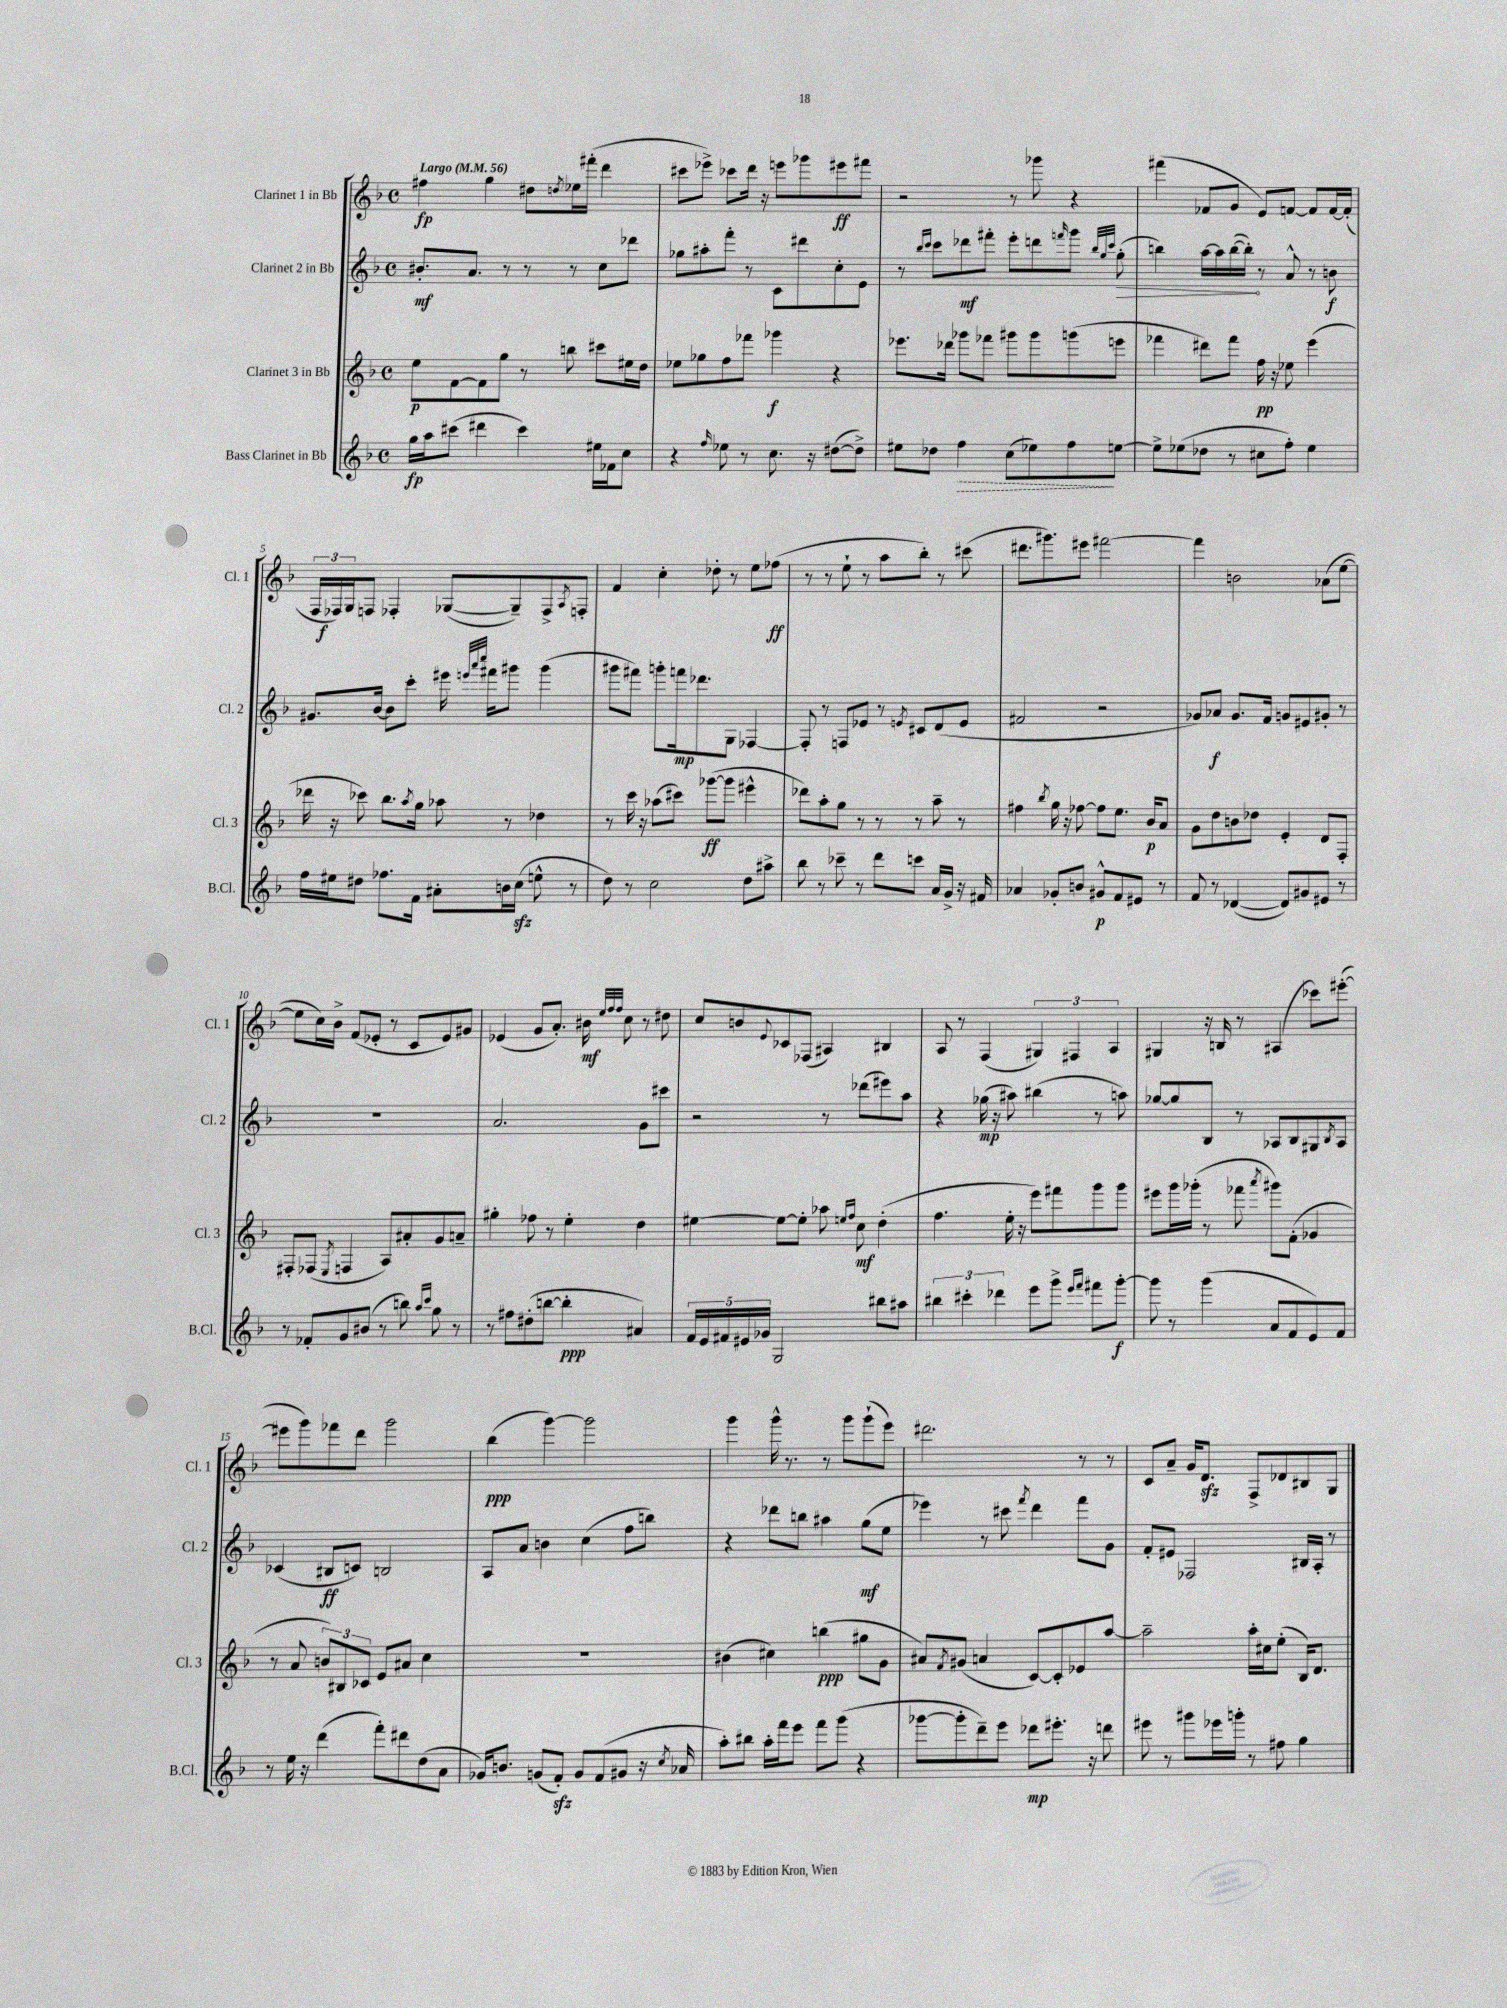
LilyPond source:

<<
\new StaffGroup <<
\new Staff = "s0" \with { instrumentName = "Clarinet 1 in Bb" shortInstrumentName = "Cl. 1" } {
    \clef treble \key f \major \defaultTimeSignature \time 4/4 \tempo "Largo" 4 = 56
    fis''4\fp g''4 dis''8 \acciaccatura { d''8 } ees''16 fis'''16-.( d'''4 |
    cis'''8 ees'''8->) ces'''8 d'''16 r16 e'''8 ges'''8 eis'''8\ff fis'''8 |
    r2 r8 ges'''8 r4 |
    fis'''4( fes'8 g'8 e'8) f'8~ f'8 f'16~ f'16-.( |
    \tuplet 3/2 { f16 fes16\f) g16 } f8 fes4-. ges8~( ges8--) fes8-> \acciaccatura { a8 } f8-. |
    f'4 c''4-. des''8-. r8 e''8 fes''8\ff( |
    r8 r8 e''8-! r8 a''8 bes''8-.) r8 cis'''8( |
    dis'''8. gis'''8.) eis'''8 fis'''2~ |
    fis'''4 b'2 aes'8( e''8~ |
    e''8 c''16) bes'16-> f'8( ees'8-. r8 c'8 ees'8) gis'8 |
    ees'4( g'8 a'8.-.) bis'16\mf \grace { e''32 f''32 f''32 } c''8 r8 dis''8 |
    c''8 b'8 \appoggiatura { e'8 } ces'8 fes8( ais4) bis4 |
    a8 r8 f4( \tuplet 3/2 { gis4) fis4 a4 } |
    gis4 r16 b16 r8 ais4( ces'''8) eis'''8~-.( |
    eis'''8 g'''8) fes'''8 d'''8 g'''2 |
    bes''4\ppp( g'''4~) g'''2 |
    g'''4 g'''16-^ r8. r8 g'''8 g'''8-!( e'''8) |
    dis'''2. r8 r8 |
    c'8 a'8-- g'16 d'8.\sfz f8-> des'8 bis8 g8 \bar "|." |
}
\new Staff = "s1" \with { instrumentName = "Clarinet 2 in Bb" shortInstrumentName = "Cl. 2" } {
    \clef treble \key f \major \defaultTimeSignature \time 4/4
    bis'8.-.\mf a'8. r8 r8 r8 c''8 des'''8 |
    ges''8 ais''8-. f'''8-. r8 c'8 dis'''8 c''8-. e'8 |
    r8 \grace { bes''16 c'''16 } c'''8 des'''8\mf fis'''8-. e'''8-. d'''8 \grace { f'''16 } g'''8 \grace { bes''32 g''32 c'''32 } \once \override Hairpin.circled-tip = ##t g''8-.\>( |
    b''4) a''16~ a''16 b''16~( b''16-.\!) r8 a'8-^ r8 b'8\f |
    gis'8. bes'16~ bes'8 c'''8-. eis'''16 \grace { e'''32 a'''32 c''''32 } fis'''16 gis'''8 gis'''4( |
    gis'''8 fis'''8) g'''8-. f'''16\mp des'''8. g8 fes4~ |
    fes8-. r8 f8 ees'8 r8 \acciaccatura { e'8 } cis'8 d'8( e'8 |
    fis'2 r2 |
    ges'8) aes'8\f ges'8. f'16 g'8 eis'8 gis'8-. r8 |
    R1 |
    a'2. g'8 cis'''8 |
    r2 r8 des'''8( eis'''8) a''8 |
    r4 ges''16\mp( r16 ais''8) bis''4( r8 a''8) |
    ges''8~ ges''8 bes8 r8 aes8 bes8 gis8 \acciaccatura { bes8 } aes8 |
    ces'4( bis8\ff c'8) b2 |
    a8 a'8 b'4 c''4( f''8 b''8) |
    r4 des'''8 b''8 ais''4 g''8\mf( e''8 |
    ees'''4) r8 cis'''8 \acciaccatura { f'''8 } d'''4 f'''8 g'8 |
    f'8-. eis'8 fes2 bis16 a16-. r8 \bar "|." |
}
\new Staff = "s2" \with { instrumentName = "Clarinet 3 in Bb" shortInstrumentName = "Cl. 3" } {
    \clef treble \key f \major \defaultTimeSignature \time 4/4
    e''8\p f'8~ f'8 g''8 r8 b''8 cis'''8 eis''16 d''16 |
    ees''8 ges''8 f''8 fes'''8 ges'''4\f r4 |
    ees'''8. des'''16 ges'''8 fes'''8 gis'''8 gis'''8 g'''8( e'''8 |
    fes'''4 dis'''8) fes'''8 f''16\pp r16 ees''8 e'''4( |
    des'''16 r16 ces'''8) bes''8. \acciaccatura { a''8 } g''16 aes''8 r8 des''4 |
    r8 c'''16 r16 aes''8( cis'''8) ges'''8~\ff( ges'''8 eis'''4-^ |
    des'''8) a''8-. g''8 r8 r8 r8 a''8-- r8 |
    fis''4 \acciaccatura { bes''8 } g''16 r16 fes''8~ fes''8 e''8. bes'16\p a'8 |
    g'8 d''8 b'8 des''8 e'4-. d'8 f8-. |
    fis8-. fes8( \acciaccatura { e8 } f4 a8) ais'8-. g'8 a'8-- |
    gis''4-. fes''8 r8 e''4-. d''4 |
    eis''4~ eis''8~ eis''8-. aes''8 \grace { e''16 f''16 } c''8\mf d''4-.( |
    f''4. e''16-. r16 e'''8) fis'''8 g'''8 g'''8 |
    eis'''8 g'''16 ges'''16-.( r8 fes'''8 \acciaccatura { a'''8 } gis'''8) f'8-.( ges'4 |
    r8 a'8 \tuplet 3/2 { b'8) bis8 ces'8 } e'8 ais'8 c''4 |
    R1 |
    bis'4( cis''4) b''4\ppp( gis''8 g'8 |
    ais'8) \acciaccatura { f'8 } gis'8( a'4 c'8~) c'8-. ees'8 a''8~ |
    a''2-- a''16-. cis''16 e''8-.( bes16) d'8. \bar "|." |
}
\new Staff = "s3" \with { instrumentName = "Bass Clarinet in Bb" shortInstrumentName = "B.Cl." } {
    \clef treble \key f \major \defaultTimeSignature \time 4/4
    g''16\fp a''16 cis'''8( dis'''4 cis'''4) eis''16 fes'16 c''8 |
    r4 \grace { f''16 } ees''8 r8 c''8. r16 dis''8~( dis''8->) |
    eis''8 des''8 \once \override Hairpin.style = #'dashed-line f''4\> c''8( ees''8) f''8\! e''8~ |
    e''8-> ees''8( des''8 r8 cis''8 f''8-.) ees''4 |
    f''16 eis''16 dis''8 fes''8. f'16 ais'8-. b'16 c''16\sfz( e''8-^ r8 |
    d''8) r8 c''2 d''8 ais''8-> |
    bes''8 r8 ces'''8-- r8 d'''8 c'''8 a'16 g'16-> r16 fis'16 |
    aes'4 ges'8-. b'8 gis'8-^\p f'8 eis'8 r8 |
    f'8 r8 des'4~( des'8) gis'8 eis'8 r8 |
    r8 fes'8-. g'8 bis'8( r8 b''8) \grace { a''16 c'''16 } g''8 r8 |
    r8 fis''8 dis''8-.( b''8~ b''4-.\ppp ais'4) |
    \tuplet 5/4 { f'16 e'16 fis'16 eis'16 ges'16 } g2 bis''8 ais''8 |
    \tuplet 3/2 { bis''4 cis'''4-. des'''4 } e'''8 g'''8-> \grace { e'''16 f'''16 } fis'''8 g'''8~-.\f |
    g'''8 r8 g'''4( a'8 f'8 e'8) f'8 |
    r8 e''16 r16 d'''4( f'''8-.) dis'''8 d''8( a'8 |
    ges'16) b'8. g'8( f'8-.\sfz) g'8 f'8( gis'8 r16 \acciaccatura { c''8 } aes'16 |
    a''8-.) bis''8 a''16-. f'''16 e'''8 f'''8 g'''8( r4 |
    ges'''8~ ges'''8-. d'''8--) e'''8 des'''8\mp eis'''8.-. r16 d'''8 |
    eis'''8 r8 gis'''8 ees'''16 g'''16-. r8 fis''8 g''4 \bar "|." |
}
>>
>>
